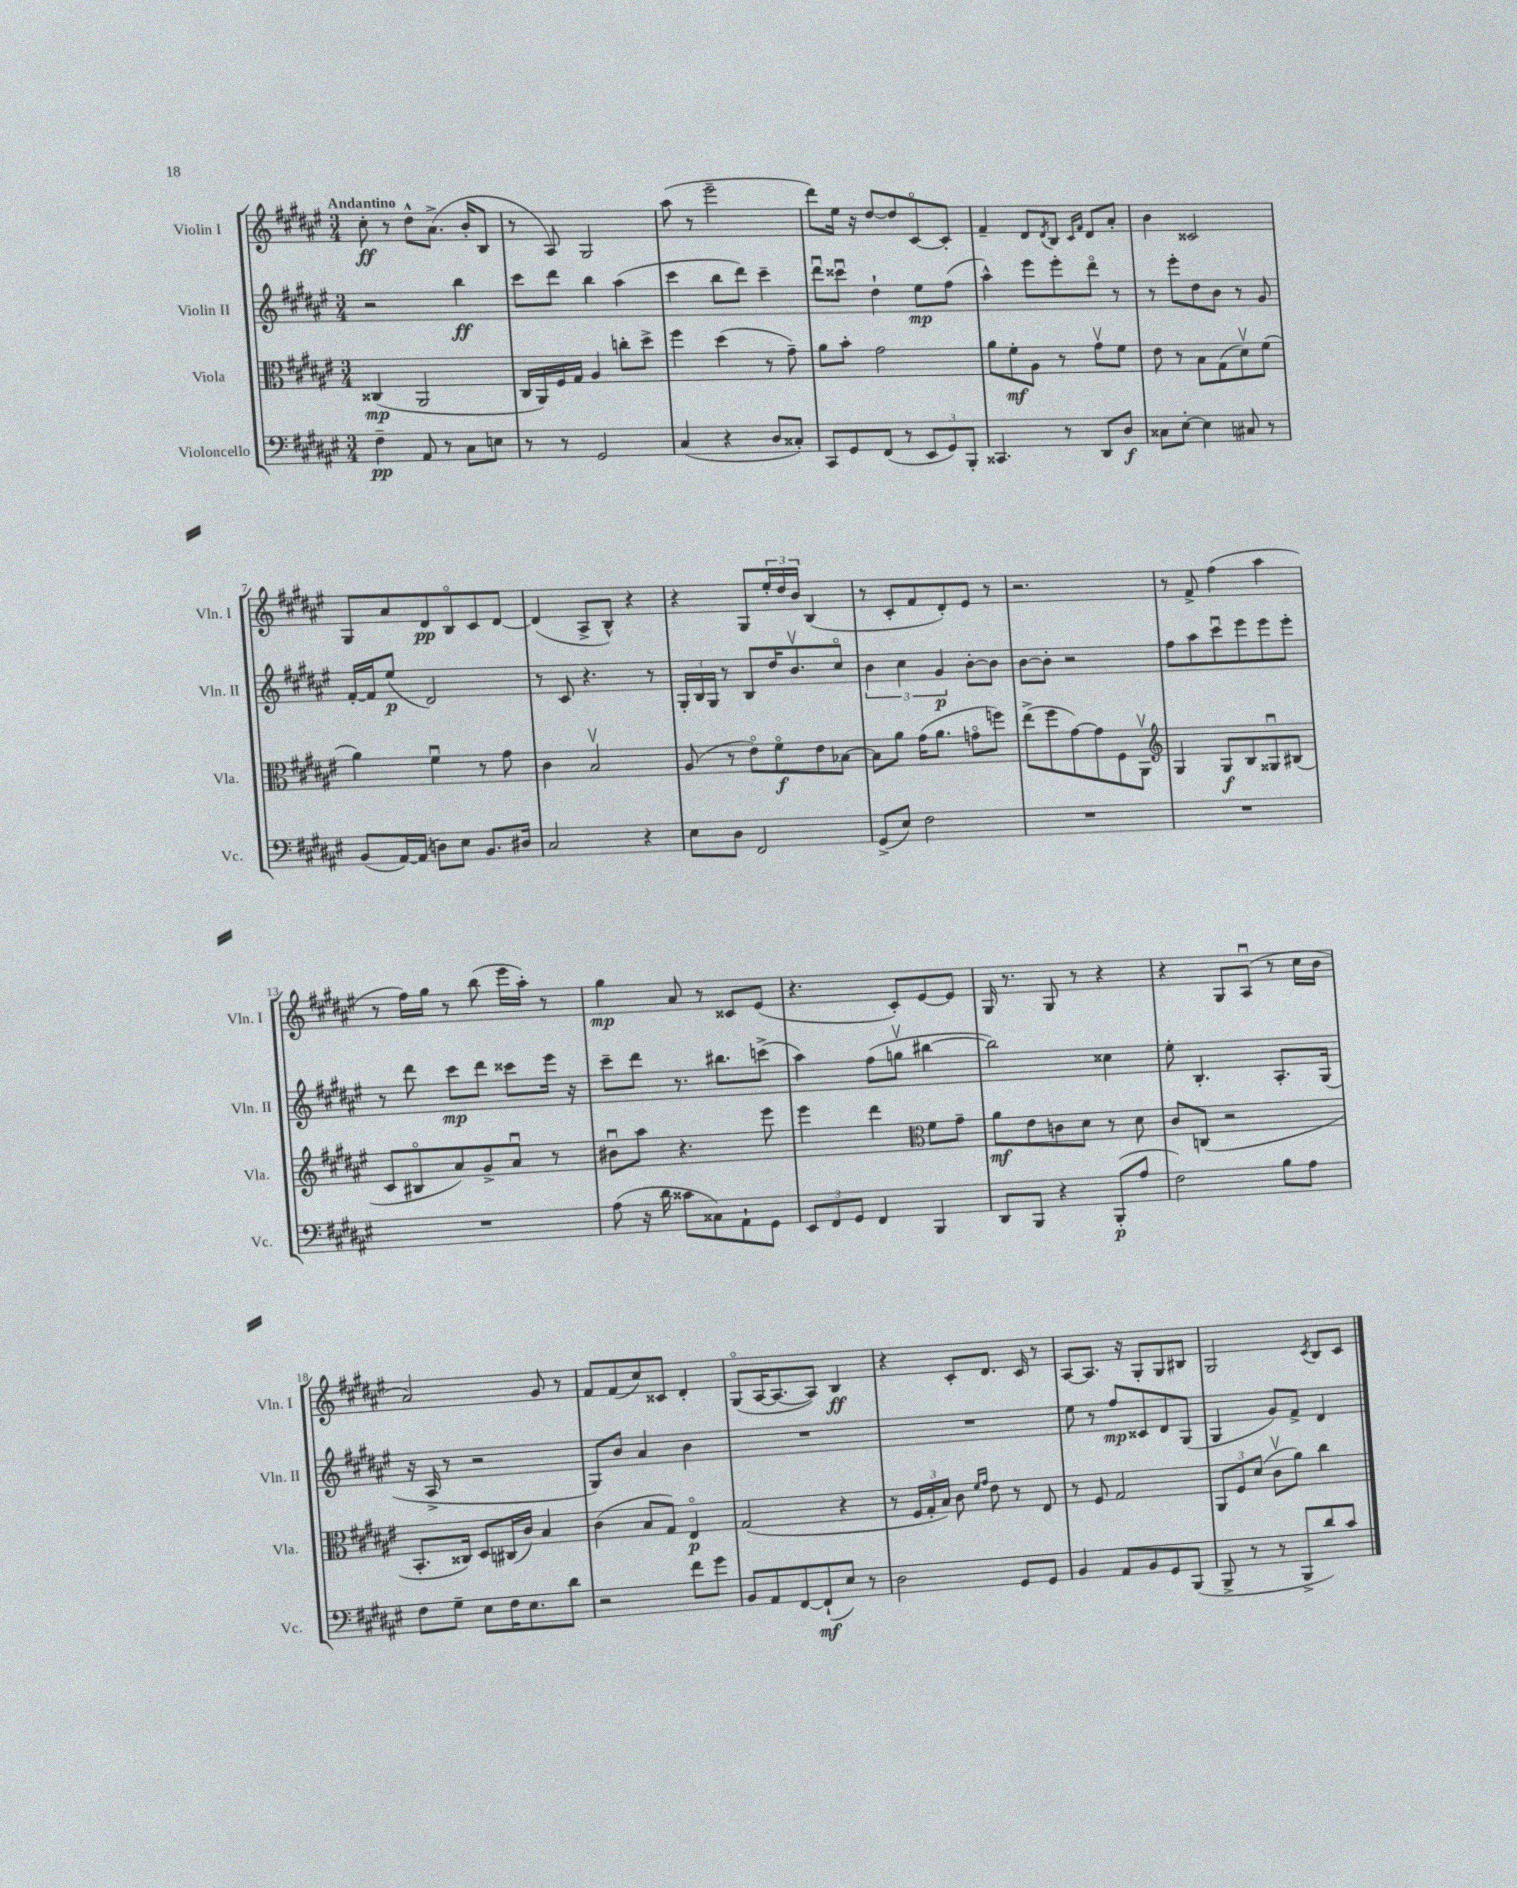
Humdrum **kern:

**kern	**dynam	**kern	**dynam	**kern	**dynam	**kern	**dynam
*part4	*part4	*part3	*part3	*part2	*part2	*part1	*part1
*staff4	*staff4	*staff3	*staff3	*staff2	*staff2	*staff1	*staff1
*I"Violoncello	*	*I"Viola	*	*I"Violin II	*	*I"Violin I	*
*I'Vc.	*	*I'Vla.	*	*I'Vln. II	*	*I'Vln. I	*
*clefF4	*	*clefC3	*	*clefG2	*	*clefG2	*
*k[f#c#g#d#a#e#]	*	*k[f#c#g#d#a#e#]	*	*k[f#c#g#d#a#e#]	*	*k[f#c#g#d#a#e#]	*
*M3/4	*	*M3/4	*	*M3/4	*	*M3/4	*
=1	=1	=1	=1	=1	=1	=1	=1
!	!	!	!	!	!	!LO:TX:a:B:t=Andantino	!
4F#~\	pp	(4C##X/	mp	2r	.	8cc#'\	ff
.	.	.	.	.	.	8r	.
8AA#/	.	2AA#/	.	.	.	8dd#^^\L	.
8r	.	.	.	.	.	(8.a#^\J	.
8C#\L	.	.	.	4bb\	ff	.	.
.	.	.	.	.	.	16b'/KL	.
8En\J	.	.	.	.	.	8B/J	.
=2	=2	=2	=2	=2	=2	=2	=2
8r	.	16C#/LL	.	8ccc#\L	.	8r	.
.	.	16AA#/)	.	.	.	.	.
8r	.	16F#/	.	8ddd#\J	.	8A#/)	.
.	.	16G#/JJ	.	.	.	.	.
2GG#/	.	4A#/	.	4bb\	.	2G#/	.
.	.	8ccn'\L	.	(4aa#\	.	.	.
.	.	8dd#^\J	.	.	.	.	.
=3	=3	=3	=3	=3	=3	=3	=3
(4C#/	.	4ff#\	.	4ccc#\	.	(8aa#\	.
.	.	.	.	.	.	8r	.
4r	.	(4dd#\	.	8bb\L	.	2eee#~\	.
.	.	.	.	8ddd#\J)	.	.	.
8D#/L	.	8r	.	4ccc#~\	.	.	.
8C##X'/J)	.	8g#~\)	.	.	.	.	.
=4	=4	=4	=4	=4	=4	=4	=4
8CC#/L	.	8a#\L	.	8ddd#u\L	.	8ddd#\L)	.
8GG#/	.	8b'\J	.	8ccc##Xu\J	.	16ee#\Jk	.
.	.	.	.	.	.	16r	.
(8FF#/J	.	2g#\	.	4dd#`\	.	[8dd#/L	.
8r	.	.	.	.	.	8dd#/]	.
12EE#/L	.	.	.	8ee#\L	mp	[8c#/	.
12GG#/)	.	.	.	.	.	.	.
.	.	.	.	(8ff#\J	.	8c#'/J]	.
12BBB'/J	.	.	.	.	.	.	.
=5	=5	=5	=5	=5	=5	=5	=5
4.CC##X/	.	8a#\L	.	4aa#^^\)	.	4f#~/	.
.	.	8f#'\	mf	.	.	.	.
.	.	8A#\J	.	8eee#\L	.	8d#/L	.
.	.	.	.	.	.	8qd#/	.
8r	.	8r	.	8eee#'\	.	8B/J	.
.	.	.	.	.	.	16qqc#/LL	.
.	.	.	.	.	.	16qqf#/JJ	.
8DD#/L	.	8g#v\L	.	8ddd#\J	.	8d#/L	.
8D#/J	f	8f#\J	.	8r	.	8a#'/J	.
=6	=6	=6	=6	=6	=6	=6	=6
8C##X\L	.	8e#\	.	8r	.	4b\	.
[8E#'\J	.	8r	.	8eee#'\L	.	.	.
4E#\]	.	8B\L	.	8dd#\	.	2c##X/	.
.	.	(8G#\	.	8b\J	.	.	.
8C#X/	.	8d#v\)	.	8r	.	.	.
8r	.	(8f#\J	.	8g#/	.	.	.
!!LO:LB:g=z
=7	=7	=7	=7	=7	=7	=7	=7
(8BB/L	.	4a#\)	.	[16f#'/LL	.	8G#/L	.
.	.	.	.	16f#/J]	.	.	.
[16AA#/L)	.	.	.	(8ee#/J	p	8a#/	.
(16AA#/JJ]	.	.	.	.	.	.	.
8Dn\L)	.	4f#u\	.	2d#/)	.	8d#/	pp
8E#\J	.	.	.	.	.	8B/	.
8.BB/L	.	8r	.	.	.	8c#/	.
.	.	8g#\	.	.	.	[8d#/J	.
16D#X/Jk	.	.	.	.	.	.	.
=8	=8	=8	=8	=8	=8	=8	=8
2C#/	.	4c#\	.	8r	.	(4d#/]	.
.	.	.	.	8c#/	.	.	.
.	.	2Bv/	.	4.r	.	8A#^/L	.
.	.	.	.	.	.	8B^^/J)	.
4r	.	.	.	.	.	4r	.
.	.	.	.	8r	.	.	.
=9	=9	=9	=9	=9	=9	=9	=9
8E#\L	.	(8A#/	.	24G#'/LL	.	4r	.
.	.	.	.	24B/	.	.	.
.	.	.	.	24G#/JJ	.	.	.
8D#\J	.	8r	.	8r	.	.	.
2FF#/	.	8e#\L)	.	8B/L	.	8G#/L	.
.	.	8f#\	f	16dd#/K	.	24ee#'/L	.
.	.	.	.	.	.	24dd#/	.
.	.	.	.	8.bv/	.	.	.
.	.	.	.	.	.	24b/JJ	.
.	.	8e#\	.	.	.	(4B/	.
.	.	[8B-X\J	.	8cc#/J	.	.	.
=10	=10	=10	=10	=10	=10	=10	=10
(8GG#^/L	.	8B-\L]	.	6b\	.	8r	.
8E#/J)	.	8a#\J	.	.	.	8c#'/L	.
.	.	.	.	6cc#\	.	.	.
2F#\	.	(16g#\KL	.	.	.	8f#/	.
.	.	8.a#\J	.	.	.	.	.
.	.	.	.	6g#/	p	.	.
.	.	.	.	.	.	8d#'/)	.
.	.	8gn\L	.	[8b'\L	.	8e#/J	.
.	.	8ffn\J)	.	8b\J]	.	8r	.
=11	=11	=11	=11	=11	=11	=11	=11
2.r	.	(8ee#^\L	.	[8b\L	.	2.r	.
.	.	8ff#\	.	8b'\J]	.	.	.
.	.	[8g#\)	.	2r	.	.	.
.	.	8g#\]	.	.	.	.	.
.	.	8F#\	.	.	.	.	.
.	.	8AA#v\J	.	.	.	.	.
=12	=12	=12	=12	=12	=12	=12	=12
*	*	*clefG2	*	*	*	*	*
2.r	.	4G#/	.	8ff#\L	.	8r	.
.	.	.	.	8aa#\	.	8f#^/	.
.	.	8G#/L	f	8ccc#u\	.	(4ff#\	.
.	.	8B/	.	8eee#\	.	.	.
.	.	8G##Xu/	.	8eee#\	.	4aa#\	.
.	.	(8B#X/J	.	8eee#'\J	.	.	.
!!LO:LB:g=z
=13	=13	=13	=13	=13	=13	=13	=13
2.r	.	8c#/L	.	8r	.	8r	.
.	.	8B#X/	.	8ddd#\	.	16ff#\LL)	.
.	.	.	.	.	.	16gg#\JJ	.
.	.	8a#/)	.	8ccc#\L	mp	8r	.
.	.	8g#^/	.	8ddd#\J	.	(8bb\	.
.	.	8a#u/J	.	8ccc##X\L	.	16eee#\LL	.
.	.	.	.	.	.	16aa#'\JJ)	.
.	.	8r	.	16eee#\Jk	.	8r	.
.	.	.	.	16r	.	.	.
=14	=14	=14	=14	=14	=14	=14	=14
(8A#\	.	8b#Xu\L	.	8ccc#~\L	.	4gg#\	mp
16r	.	8aa#\J	.	8ddd#\J	.	.	.
16d#\	.	.	.	.	.	.	.
8c##X\L	.	4.r	.	8.r	.	8a#/	.
8C##X\)	.	.	.	.	.	8r	.
.	.	.	.	8.bb#X\L	.	.	.
8AA#`\	.	.	.	.	.	8c##X/L	.
8GG#\J	.	8eee#\	.	(8cccn^\J	.	(8e#/J	.
=15	=15	=15	=15	=15	=15	=15	=15
12EE#/L	.	4eee#\	.	4aa#\)	.	4.r	.
12FF#/	.	.	.	.	.	.	.
12GG#/J	.	.	.	.	.	.	.
4FF#/	.	4ddd#\	.	(8ff#\L	.	.	.
.	.	.	.	8ggnv\J	.	8c#'/L)	.
*	*	*clefC3	*	*	*	*	*
4BBB/	.	8f#\L	.	[4bb#X\	.	[8e#/	.
.	.	8g#~\J	.	.	.	8e#/J]	.
=16	=16	=16	=16	=16	=16	=16	=16
8DD#/L	.	8a#\L	mf	2bb#\])	.	16G#/	.
.	.	.	.	.	.	8.r	.
8BBB/J	.	8e#\	.	.	.	.	.
4r	.	8cn\	.	.	.	8G#/	.
.	.	8d#\J	.	.	.	8r	.
(8BBB'/L	p	8r	.	4cc##X\	.	4r	.
8A#/J	.	8d#\	.	.	.	.	.
=17	=17	=17	=17	=17	=17	=17	=17
2F#\)	.	8c#/L	.	8ee#'\	.	4r	.
.	.	(8Cn/J	.	4.B'/	.	.	.
.	.	2r	.	.	.	8G#/L	.
.	.	.	.	.	.	(8A#u/J	.
8B\L	.	.	.	8.A#'/L	.	8r	.
8A#\J	.	.	.	.	.	16cc#\LL	.
.	.	.	.	(16G#/Jk	.	16b\JJ	.
!!LO:LB:g=z
=18	=18	=18	=18	=18	=18	=18	=18
8F#\L	.	8.BB'/L	.	16r	.	2a#/)	.
.	.	.	.	16A#^/	.	.	.
8G#~\J	.	.	.	8r	.	.	.
.	.	16C##X/Jk)	.	.	.	.	.
8E#\L	.	8D#/L	.	2r	.	.	.
16F#\K	.	(16C#X/L	.	.	.	.	.
8.E#\	.	16c#/JJ)	.	.	.	.	.
.	.	4B/	.	.	.	8g#/	.
8d#\J	.	.	.	.	.	8r	.
=19	=19	=19	=19	=19	=19	=19	=19
2r	.	(4c#\	.	8G#/L)	.	8f#/L	.
.	.	.	.	8b/J	.	(8f#/	.
.	.	8B/L	.	4a#/	.	8cc#/)	.
.	.	8G#/J)	.	.	.	8c##X/J	.
8f#\L	.	4E#/	p	4b\	.	4d#'/	.
8g#\J	.	.	.	.	.	.	.
=20	=20	=20	=20	=20	=20	=20	=20
8BB/L	.	(2G#/	.	2.r	.	(8G#/L	.
8AA#/	.	.	.	.	.	[16A#/K	.
.	.	.	.	.	.	8.A#/_	.
[8FF#/	.	.	.	.	.	.	.
(8FF#`/]	mf	.	.	.	.	8A#/J])	.
8E#/J)	.	4r	.	.	.	4B/	ff
8r	.	.	.	.	.	.	.
=21	=21	=21	=21	=21	=21	=21	=21
2D#\	.	8r	.	2.r	.	4r	.
.	.	24F#/LL	.	.	.	.	.
.	.	24G#'/	.	.	.	.	.
.	.	24B/JJ)	.	.	.	.	.
.	.	8c#\	.	.	.	8c#'/L	.
.	.	16qqf#/LL	.	.	.	.	.
.	.	16qqg#/JJ	.	.	.	.	.
.	.	8e#\	.	.	.	8.d#/J	.
8GG#/L	.	8r	.	.	.	.	.
.	.	.	.	.	.	16c#/	.
8GG#/J	.	8E#/	.	.	.	8r	.
=22	=22	=22	=22	=22	=22	=22	=22
4BB/	.	8r	.	8ee#\	.	[8A#/L	.
.	.	8F#/	.	8r	.	8.A#/J]	.
8AA#/L	.	2G#/	.	8ff#/L	mp	.	.
.	.	.	.	.	.	16r	.
8BB/	.	.	.	8c##X/	.	8G#'/L	.
8GG#/	.	.	.	8d#/	.	8G#/	.
(8BBB/J	.	.	.	(8G#/J	.	8B#X/J	.
=23	=23	=23	=23	=23	=23	=23	=23
8BBB^/	.	12AA#/L	.	4G#/	.	2G#/	.
.	.	12F#/	.	.	.	.	.
8r	.	.	.	.	.	.	.
.	.	(12d#/J	.	.	.	.	.
8r	.	8c#v\L	.	8g#/L)	.	.	.
8BBB^/L	.	8a#\J)	.	8f#^/J	.	.	.
.	.	.	.	.	.	8qc#/	.
8d#/)	.	4cc#\	.	4d#/	.	8B/L	.
8c#/J	.	.	.	.	.	8c#/J	.
==	==	==	==	==	==	==	==
*-	*-	*-	*-	*-	*-	*-	*-
